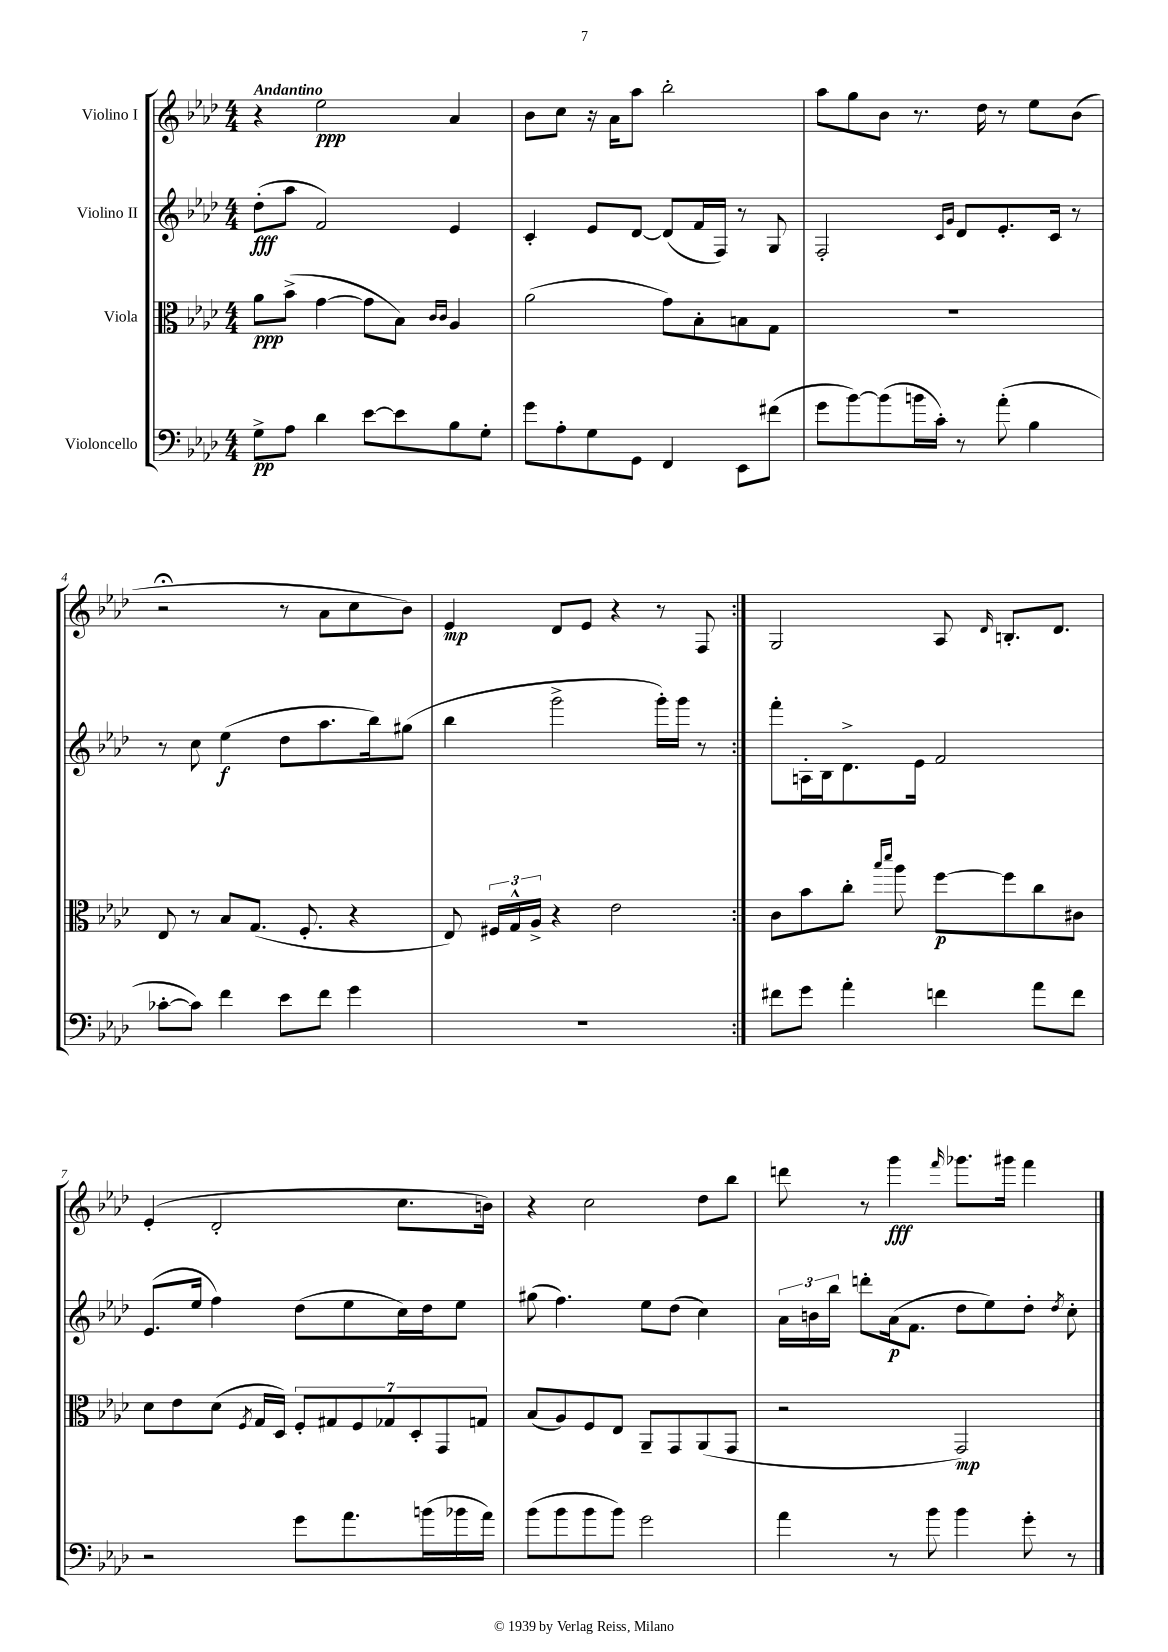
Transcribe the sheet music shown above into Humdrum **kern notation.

**kern	**kern	**kern	**kern
*staff4	*staff3	*staff2	*staff1
*clefF4	*clefC3	*clefG2	*clefG2
*k[b-e-a-d-]	*k[b-e-a-d-]	*k[b-e-a-d-]	*k[b-e-a-d-]
*M4/4	*M4/4	*M4/4	*M4/4
8G^	8a-	(8dd-'	4r
8A-	(8b-^	8aa-	.
4d-	[4g	2f)	2ee-
[8e-	8g]	.	.
8e-]	8B-)	.	.
.	16qqc	.	.
.	16qqc	.	.
8B-	4A-	4e-	4a-
8G'	.	.	.
=	=	=	=
8g	(2a-	4c'	8b-
8A-'	.	.	8cc
8G	.	8e-	16r
.	.	.	16a-
8GG	.	[8d-	8aa-
4FF	8g)	(8d-]	2bb-'
.	8B-'	16f	.
.	.	16F)	.
8EE-	8B	8r	.
(8f#	8G	8G	.
=	=	=	=
8g	1r	2F'	8aa-
[8b-)	.	.	8gg
(8b-]	.	.	8b-
16b	.	.	8.r
16c')	.	.	.
.	.	16qqc	.
.	.	16qqg	.
8r	.	8d-	.
.	.	.	16dd-
(8a-'	.	8.e-'	8r
4B-	.	.	8ee-
.	.	16c	.
.	.	8r	(8b-
=	=	=	=
[8c-'	8E-	8r	2r;
8c-])	8r	8cc	.
4f	8B-	(4ee-	.
.	(8.G	.	.
8e-	.	8dd-	8r
.	8.F'	.	.
8f	.	8.aa-	8a-
4g	4r	.	8cc
.	.	16bb-)	.
.	.	(8gg#	8b-)
=	=	=	=
1r	8E-)	4bb-	4e-
.	24F#	.	.
.	24G^^	.	.
.	24A-^	.	.
.	4r	2ggg^	8d-
.	.	.	8e-
.	2e-	.	4r
.	.	16ggg')	8r
.	.	16ggg	.
.	.	8r	8F
=:|!	=:|!	=:|!	=:|!
8f#	8c	8fff'	2G
8g	8b-	16A'	.
.	.	16B-	.
4a-'	8cc'	8.d-^	.
.	16qqbb-	.	.
.	16qqddd-	.	.
.	8aa-	.	.
.	.	16e-	.
4f	[8ff	2f	8A-
.	.	.	16qqd-
.	8ff]	.	8.B'
8a-	8cc	.	.
.	.	.	8.d-
8f	8c#	.	.
=	=	=	=
2r	8d-	(8.e-	(4e-'
.	8e-	.	.
.	.	16ee-	.
.	(8d-	4ff)	2d-'
.	8qF	.	.
.	16G	.	.
.	16D-)	.	.
8g	14F'	(8dd-	.
.	14G#	.	.
8.a-	.	8ee-	.
.	14F	.	.
.	14G-	.	.
.	.	16cc)	8.cc
.	14D-'	.	.
(16b	.	16dd-	.
.	14GG	.	.
16b-	.	8ee-	.
.	14G	.	.
16a-)	.	.	16b)
=	=	=	=
(8b-	(8B-	(8gg#	4r
8b-	8A-)	4.ff)	.
8b-	8F	.	2cc
8b-)	8E-	.	.
2g	8AA-~	8ee-	.
.	8GG	(8dd-	.
.	(8AA-	4cc)	8dd-
.	8GG	.	8bb-
=	=	=	=
4a-	2r	24a-	8ddd
.	.	24b	.
.	.	24bb-	.
.	.	8ddd'	8r
8r	.	(16a-	4ggg
.	.	8.f	.
8b-	.	.	.
.	.	.	16qqfff
4b-	2GG)	8dd-	8.ggg-
.	.	8ee-)	.
.	.	.	16ggg#
8g'	.	8dd-'	4fff
.	.	8qdd-	.
8r	.	8cc'	.
==	==	==	==
*-	*-	*-	*-
